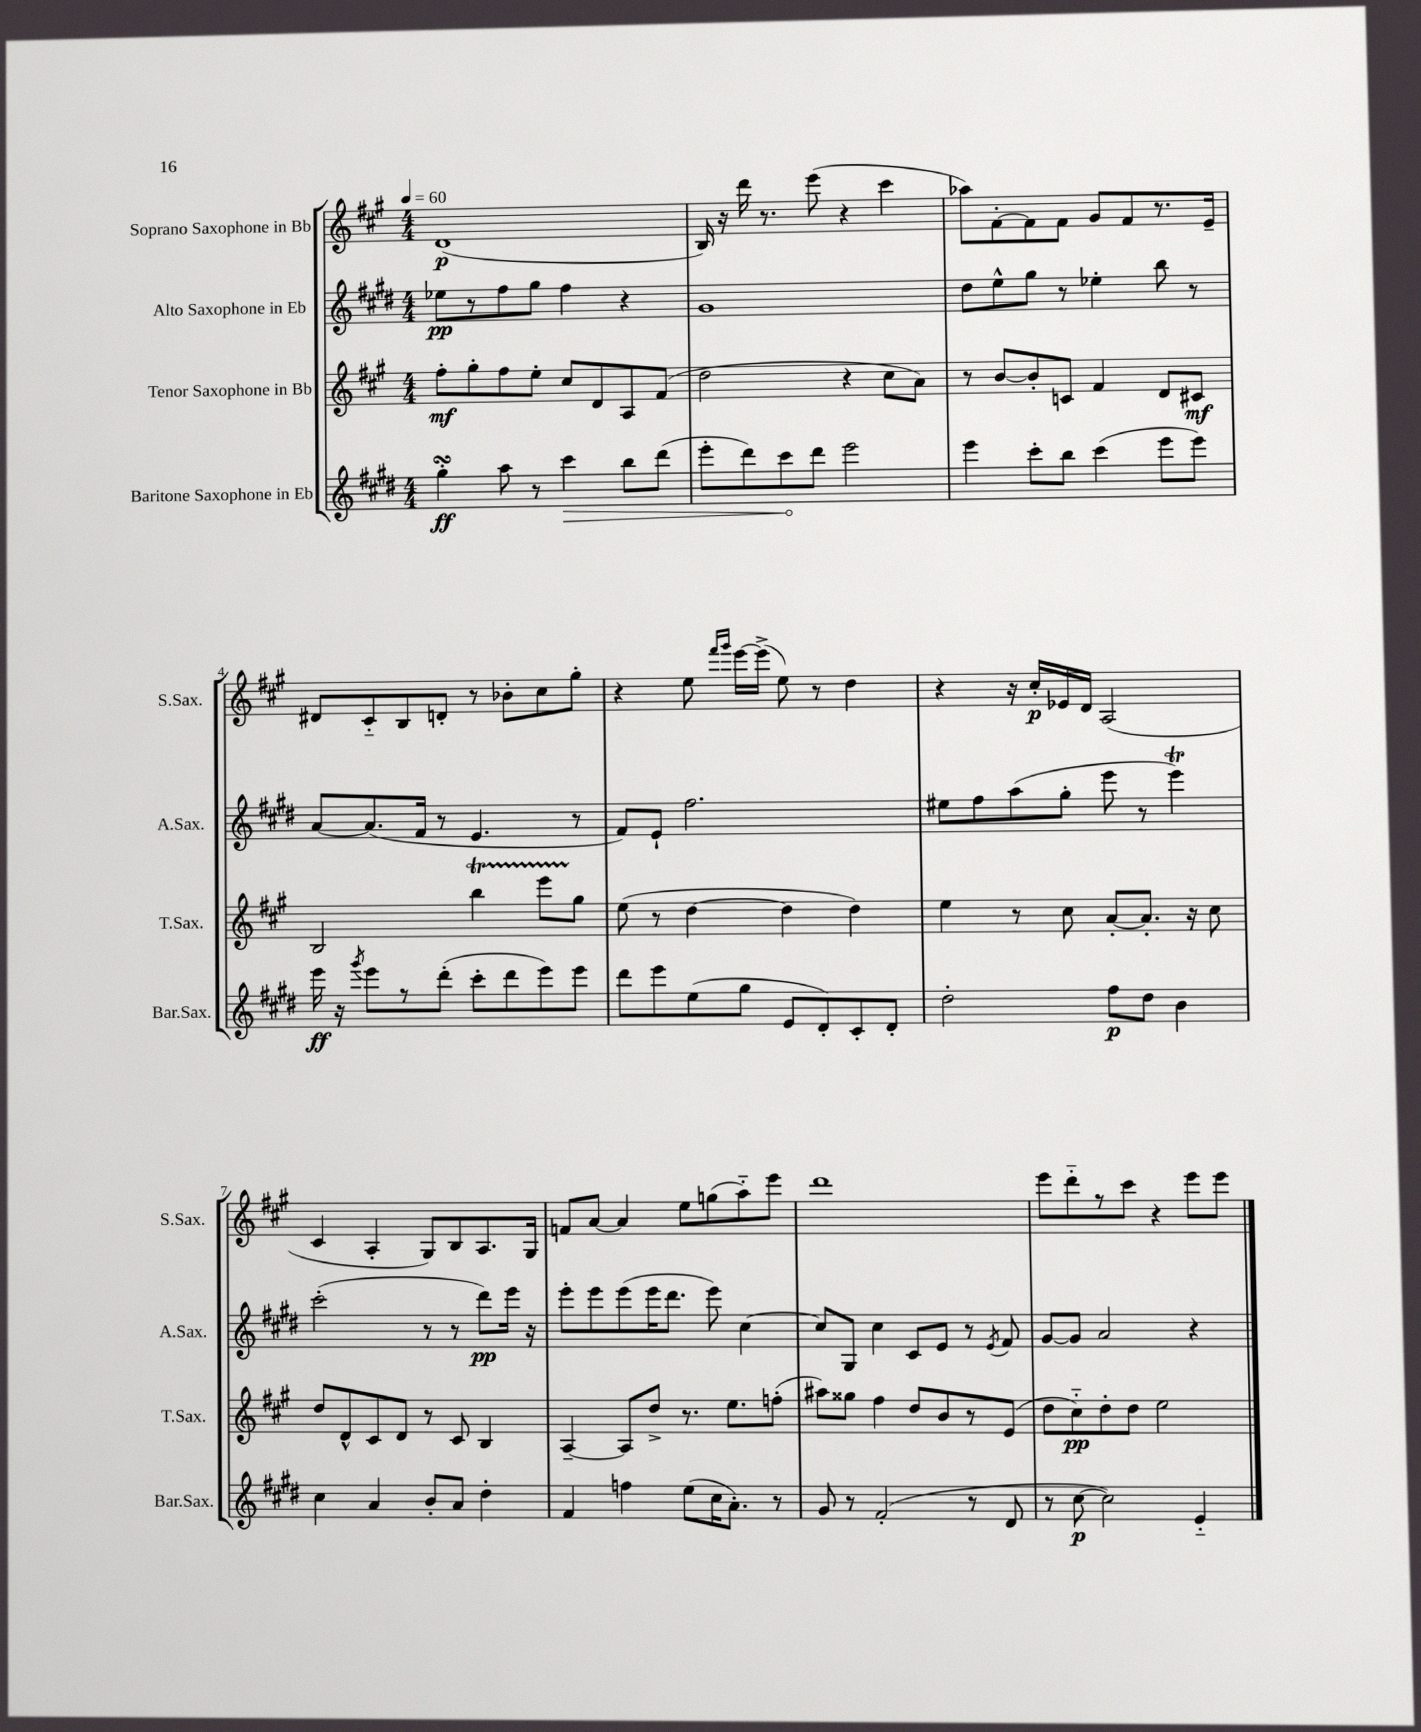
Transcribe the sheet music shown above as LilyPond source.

<<
\new StaffGroup <<
\new Staff = "s0" \with { instrumentName = "Soprano Saxophone in Bb" shortInstrumentName = "S.Sax." } {
    \clef treble \key a \major \numericTimeSignature \time 4/4 \tempo 4 = 60
    \autoBeamOff d'1\p( |
    b16) r16 d'''16 r8. e'''8( r4 cis'''4 |
    aes''8[) fis'8~-. fis'8 fis'8] gis'8[ fis'8 r8. e'16]-- |
    dis'8[ cis'8-_ b8 d'8]-. r8 bes'8[-. cis''8 gis''8]-. |
    r4 e''8 \grace { fis'''16[ gis'''16] } e'''16[~ e'''16]->( e''8) r8 d''4 |
    r4 r16 cis''16[-.\p ees'16 d'16] a2( |
    cis'4 a4-. gis8[) b8 a8. gis16] |
    f'8[ a'8]~ a'4 e''8[ g''8( a''8-_) e'''8] |
    d'''1 |
    e'''8[ d'''8-_ r8 cis'''8] r4 e'''8[ e'''8] \bar "|." |
}
\new Staff = "s1" \with { instrumentName = "Alto Saxophone in Eb" shortInstrumentName = "A.Sax." } {
    \clef treble \key e \major \numericTimeSignature \time 4/4
    \autoBeamOff ees''8[\pp r8 fis''8 gis''8] fis''4 r4 |
    gis'1 |
    dis''8[ e''8-^ gis''8] r8 ees''4-. b''8 r8 |
    a'8[~ a'8.( fis'16] r8 e'4. r8 |
    fis'8[) e'8]-! fis''2. |
    eis''8[ fis''8 a''8( gis''8]-. e'''8 r8 e'''4\trill) |
    cis'''2-.( r8 r8 dis'''8[\pp) e'''16] r16 |
    e'''8[-. e'''8 e'''8( e'''16 dis'''8.] e'''8) cis''4~ |
    cis''8[ gis8] cis''4 cis'8[ e'8] r8 \acciaccatura { e'8 } fis'8 |
    gis'8[~ gis'8] a'2 r4 \bar "|." |
}
\new Staff = "s2" \with { instrumentName = "Tenor Saxophone in Bb" shortInstrumentName = "T.Sax." } {
    \clef treble \key a \major \numericTimeSignature \time 4/4
    \autoBeamOff fis''8[-.\mf gis''8-. fis''8 e''8]-. cis''8[ d'8 a8 fis'8]( |
    d''2 r4 cis''8[ a'8]) |
    r8 b'8[~ b'8-. c'8] fis'4 d'8[ cis'8]\mf |
    b2 b''4\startTrillSpan e'''8[ gis''8]\stopTrillSpan |
    e''8( r8 d''4~ d''4 d''4) |
    e''4 r8 cis''8 a'8[~-. a'8.]-. r16 cis''8 |
    d''8[ d'8-^ cis'8 d'8] r8 cis'8 b4 |
    a4~-- a8[ d''8]-> r8. e''8.[ f''8]-.( |
    ais''8[) gisis''8] fis''4 d''8[ b'8 r8 e'8]( |
    d''8[ cis''8-_\pp) d''8-. d''8] e''2 \bar "|." |
}
\new Staff = "s3" \with { instrumentName = "Baritone Saxophone in Eb" shortInstrumentName = "Bar.Sax." } {
    \clef treble \key e \major \numericTimeSignature \time 4/4
    \autoBeamOff gis''4-.\turn\ff a''8 r8 \once \override Hairpin.circled-tip = ##t cis'''4\> b''8[ dis'''8]( |
    e'''8[-. dis'''8) cis'''8\! dis'''8] e'''2 |
    e'''4 cis'''8[-. b''8] cis'''4( e'''8[ e'''8]) |
    e'''16\ff r16 \acciaccatura { gis'''8 } e'''8[ r8 dis'''8]-.( cis'''8[-. dis'''8 e'''8) e'''8] |
    dis'''8[ e'''8 e''8( gis''8] e'8[ dis'8-.) cis'8-. dis'8]-. |
    dis''2-. fis''8[\p dis''8] b'4 |
    cis''4 a'4 b'8[-. a'8] dis''4-. |
    fis'4 f''4 e''8[( cis''16 a'8.]-.) r8 |
    gis'8 r8 fis'2-.( r8 dis'8 |
    r8 cis''8~\p cis''2) e'4-_ \bar "|." |
}
>>
>>
